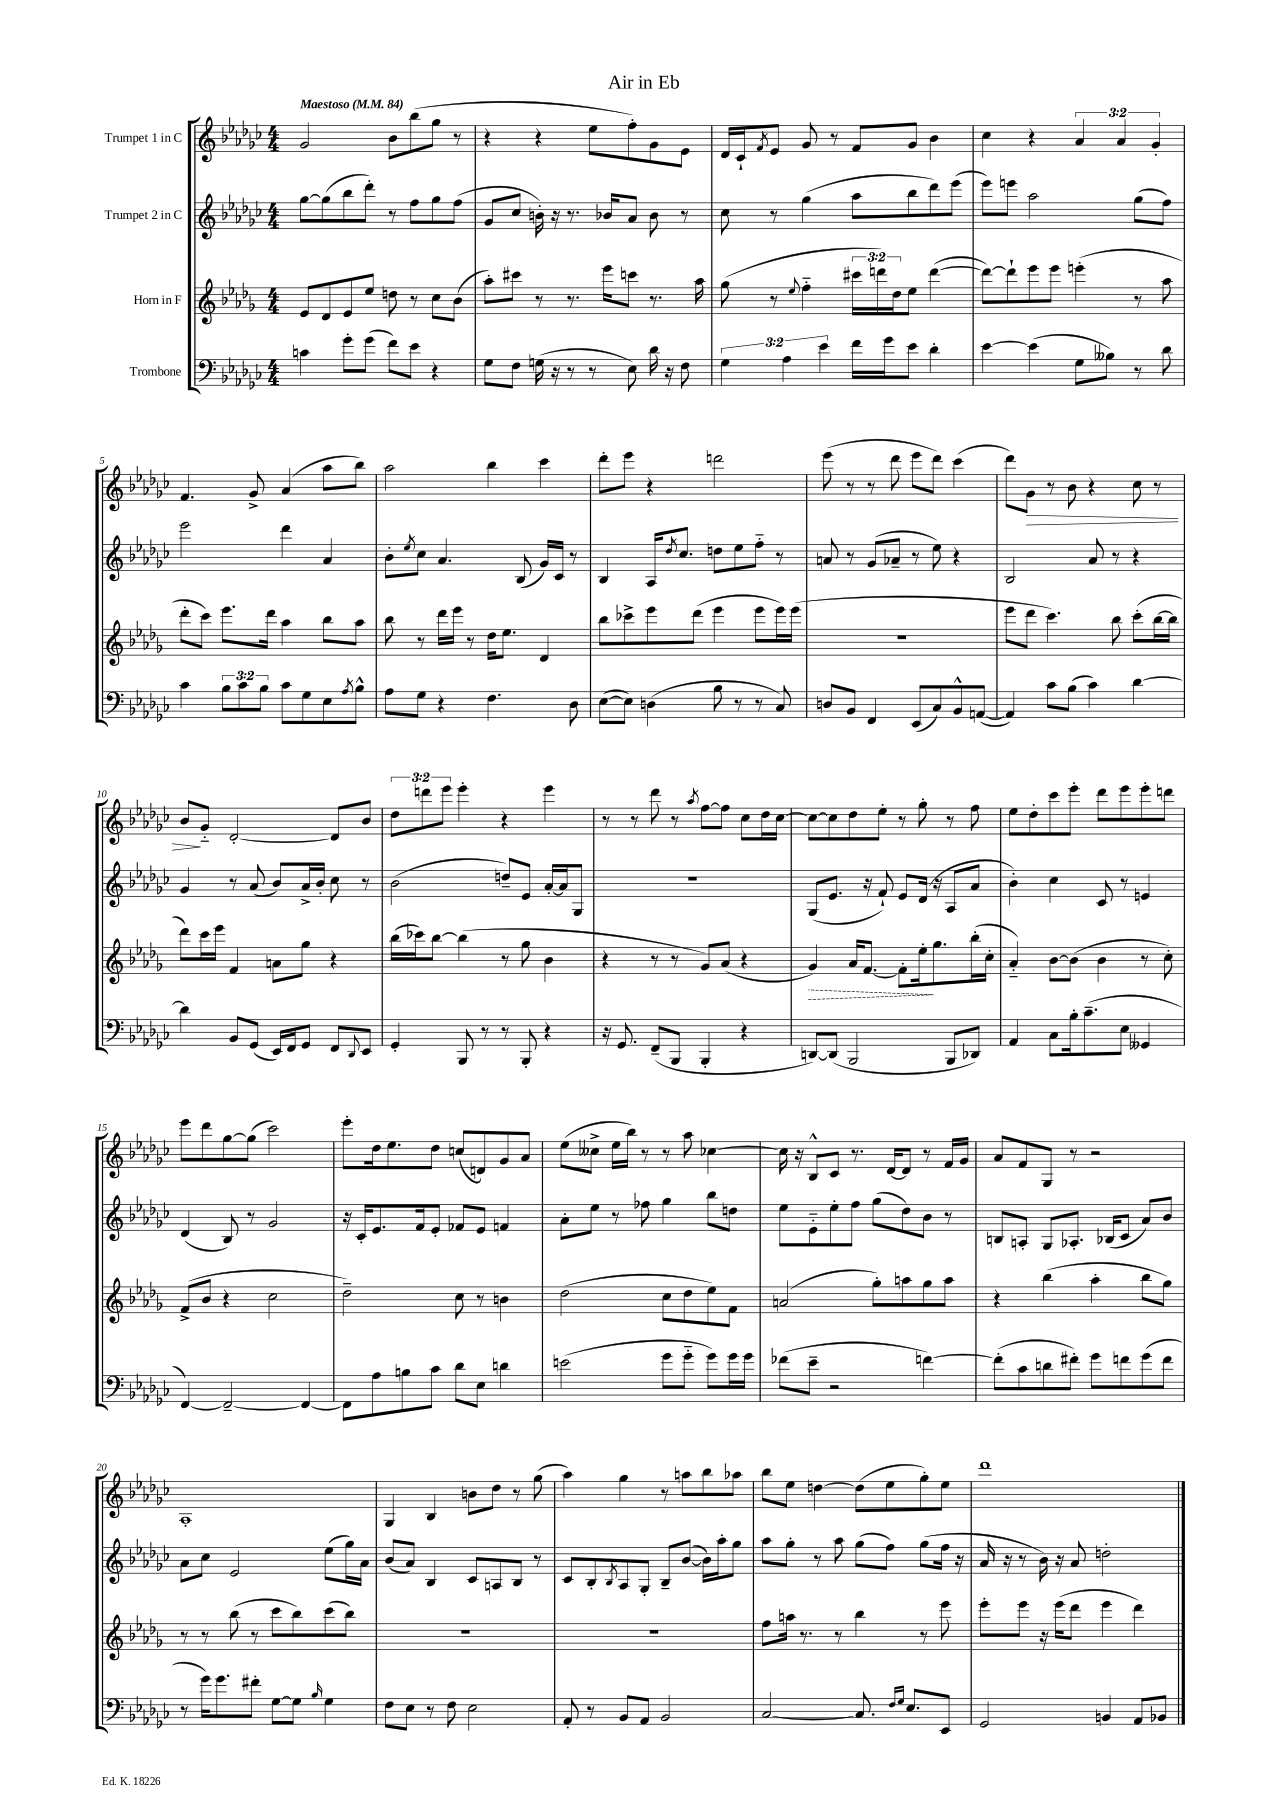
\header { title = "Air in Eb" }
<<
\new StaffGroup <<
\new Staff = "s0" \with { instrumentName = "Trumpet 1 in C" } {
    \clef treble \key ges \major \numericTimeSignature \time 4/4 \override Staff.TupletNumber.text = #tuplet-number::calc-fraction-text \tempo "Maestoso" 4 = 84
    ges'2 bes'8 bes''8( ges''8 r8 |
    r4 r4 ees''8 f''8-.) ges'8 ees'8 |
    des'16 ces'16-! \acciaccatura { f'8 } ees'8 ges'8 r8 f'8 ges'8 bes'4 |
    ces''4 r4 \tuplet 3/2 { aes'4 aes'4 ges'4-. } |
    f'4. ges'8-> aes'4( aes''8 bes''8) |
    aes''2 bes''4 ces'''4 |
    des'''8-. ees'''8 r4 d'''2 |
    ees'''8( r8 r8 des'''8 ees'''8 des'''8) ces'''4( |
    des'''8) ges'8\> r8 bes'8 r4 ces''8 r8 |
    bes'8\! ges'8-_ des'2~-. des'8 bes'8 |
    \tuplet 3/2 { des''8 d'''8 ees'''8 } ees'''4-. r4 ees'''4 |
    r8 r8 des'''8 r8 \acciaccatura { aes''8 } f''8~ f''8 ces''8 des''16 ces''16~ |
    ces''8~ ces''8 des''8 ees''8-. r8 ges''8-. r8 f''8 |
    ees''8 des''8-. ces'''8 ees'''8-. des'''8 ees'''8 ees'''8-. d'''8 |
    ees'''8 des'''8 ges''8~ ges''8( ces'''2) |
    ees'''8-. des''16 ees''8. des''8 c''8( d'8) ges'8 aes'8 |
    ees''8( ceses''8-> ees''16 bes''16) r8 r8 aes''8 ces''4~ |
    ces''16 r16 bes8-^ ces'8 r8. des'16~ des'8 r8 f'16 ges'16 |
    aes'8 f'8 ges8 r8 r2 |
    aes1-. |
    ges4 bes4 b'8 des''8 r8 ges''8( |
    aes''4) ges''4 r8 a''8 bes''8 aes''8 |
    bes''8 ees''8 d''4~ d''8( ees''8 ges''8-.) ees''8 |
    des'''1 \bar "|." |
}
\new Staff = "s1" \with { instrumentName = "Trumpet 2 in C" } {
    \clef treble \key ges \major \numericTimeSignature \time 4/4
    ges''8~ ges''8( bes''8 des'''8-.) r8 f''8 ges''8 f''8( |
    ges'8 ces''8 b'16-.) r16 r8. bes'16 aes'8 bes'8 r8 |
    ces''8 r8 ges''4( aes''8 bes''8 des'''8) ees'''8( |
    ees'''8) e'''8 aes''2 ges''8( f''8) |
    ees'''2 des'''4 aes'4 |
    bes'8-. \acciaccatura { ees''8 } ces''8 aes'4. bes8( ges'16) ces'16 r8 |
    bes4 aes16 \acciaccatura { des''8 } ces''8. d''8 ees''8 f''8-_ r8 |
    a'8 r8 ges'8( aes'8-- r8 ees''8) r4 |
    bes2 aes'8 r8 r4 |
    ges'4 r8 aes'8( bes'8) aes'16-> bes'16-. ces''8 r8 |
    bes'2( d''8--) ees'8 aes'16~-. aes'16 ges8 |
    R1 |
    ges8( ees'8. r16 f'8-!) ees'8 des'16( r16 aes8 aes'8 |
    bes'4-.) ces''4 ces'8 r8 e'4 |
    des'4( bes8) r8 ges'2 |
    r16 ces'16-. ees'8. f'16 ees'8-. fes'8 ees'8 f'4 |
    aes'8-. ees''8 r8 fes''8 ges''4 bes''8 d''8 |
    ees''8 ees'8-_ ees''8-. f''8 ges''8( des''8) bes'8 r8 |
    b8 a8-. ges8 aes8.-. bes16( ces'8 aes'8) bes'8 |
    aes'8 ces''8 ees'2 ees''8( ges''16) aes'16 |
    bes'8( aes'8) bes4 ces'8 a8 bes8 r8 |
    ces'8 bes8-. \acciaccatura { bes8 } aes8 ges8-. bes8-- bes'8~( bes'16) aes''16-. ges''8 |
    aes''8 ges''8-. r8 aes''8 ges''8( f''8) ges''8( f''16 r16 |
    aes'16 r16 r8 bes'16) r16 aes'8 d''2-. \bar "|." |
}
\new Staff = "s2" \with { instrumentName = "Horn in F" } {
    \clef treble \key des \major \numericTimeSignature \time 4/4 \override Staff.TupletNumber.text = #tuplet-number::calc-fraction-text
    ees'8 des'8 ees'8 ees''8 d''8 r8 c''8 bes'8( |
    aes''8-.) cis'''8 r8 r8. ees'''16 c'''8 r8. aes''16 |
    ges''8( r8 \appoggiatura { ees''8 } f''4-_ \tuplet 3/2 { cis'''16 d'''16) des''16 } ees''8 d'''4~( |
    d'''8~) d'''8-! ees'''8 ees'''8 e'''4-.( r8 aes''8 |
    des'''8-. c'''8) ees'''8. des'''16 aes''4 bes''8 aes''8 |
    bes''8 r8 des'''16 ees'''16 r8 des''16 ees''8. des'4 |
    bes''8 ces'''8-> ees'''8 des'''8( ees'''4 ees'''8 ees'''16) ees'''16( |
    R1 |
    ees'''8 des'''8 c'''4.) bes''8 c'''8-.( bes''16~ bes''16 |
    des'''8) c'''16 ees'''16 f'4 a'8 ges''8 r4 |
    bes''16( ces'''16) bes''8~ bes''4( r8 ges''8 bes'4 |
    r4 r8 r8 ges'8) aes'8( r4 |
    \once \override Hairpin.style = #'dashed-line ges'4\>) aes'16 f'8.~ f'8-. ees''16-.\! ges''8. bes''16-.( c''16-. |
    aes'4-_) bes'8~ bes'8( bes'4 r8 c''8-.) |
    f'8->( bes'8 r4 c''2 |
    des''2--) c''8 r8 b'4 |
    des''2( c''8 des''8 ees''8) f'8 |
    a'2( ges''8-.) a''8 ges''8 a''8 |
    r4 bes''4( aes''4-. bes''8 ges''8) |
    r8 r8 bes''8( r8 c'''8 bes''8) c'''8( bes''8) |
    R1 |
    R1 |
    f''8 a''16 r8. r8 bes''4 r8 ees'''8 |
    ees'''8-. ees'''8 r16 ees'''16( des'''8 ees'''4 des'''4) \bar "|." |
}
\new Staff = "s3" \with { instrumentName = "Trombone" } {
    \clef bass \key ges \major \numericTimeSignature \time 4/4 \override Staff.TupletNumber.text = #tuplet-number::calc-fraction-text
    c'4 ges'8-. ges'8( f'8) ees'8 r4 |
    ges8 f8 g16( r16 r8 r8 ees8) des'16 r16 f8 |
    \tuplet 3/2 { ges4 aes4 ees'4 } f'16 ges'16 ees'8 des'4-. |
    ees'4~ ees'4( ges8 beses8) r8 des'8 |
    ces'4 \tuplet 3/2 { bes8 ces'8 bes8 } ces'8 ges8 ees8 \acciaccatura { aes8 } bes8-^ |
    aes8 ges8 r4 f4. des8 |
    ees8~( ees8) d4( bes8 r8 r8 ces8) |
    d8 bes,8 f,4 ees,8( ces8) bes,8-^ a,8~( |
    a,4) ces'8 bes8( ces'4) des'4~ |
    des'4 bes,8 ges,8( ees,16) f,16 ges,8 f,8 \appoggiatura { des,8 } ees,8 |
    ges,4-. bes,,8 r8 r8 bes,,8-. r4 |
    r16 ges,8. f,8--( bes,,8 bes,,4-. r4 |
    d,8~) d,8( bes,,2 bes,,8 des,8) |
    aes,4 ces8 bes16-. ces'8.--( ees8 geses,4 |
    f,4~) f,2~-- f,4~ |
    f,8 aes8 b8 ces'8 des'8 ees8 d'4 |
    e'2( ges'8 ges'8-_ ges'8) ges'16 ges'16 |
    fes'8( ees'8-- r2 f'4~) |
    f'8-.( ces'8 d'8 fis'8-.) ges'8 f'8 ges'8( f'8 |
    r8 ges'16) ges'8. fis'8-. ges8~ ges8 \grace { bes16 } ges4 |
    f8 ees8 r8 f8 ees2 |
    aes,8-. r8 bes,8 aes,8 bes,2 |
    ces2~ ces8. \grace { f16 ges16 } ees8. ees,8 |
    ges,2 b,4 aes,8 bes,8 \bar "|." |
}
>>
>>
